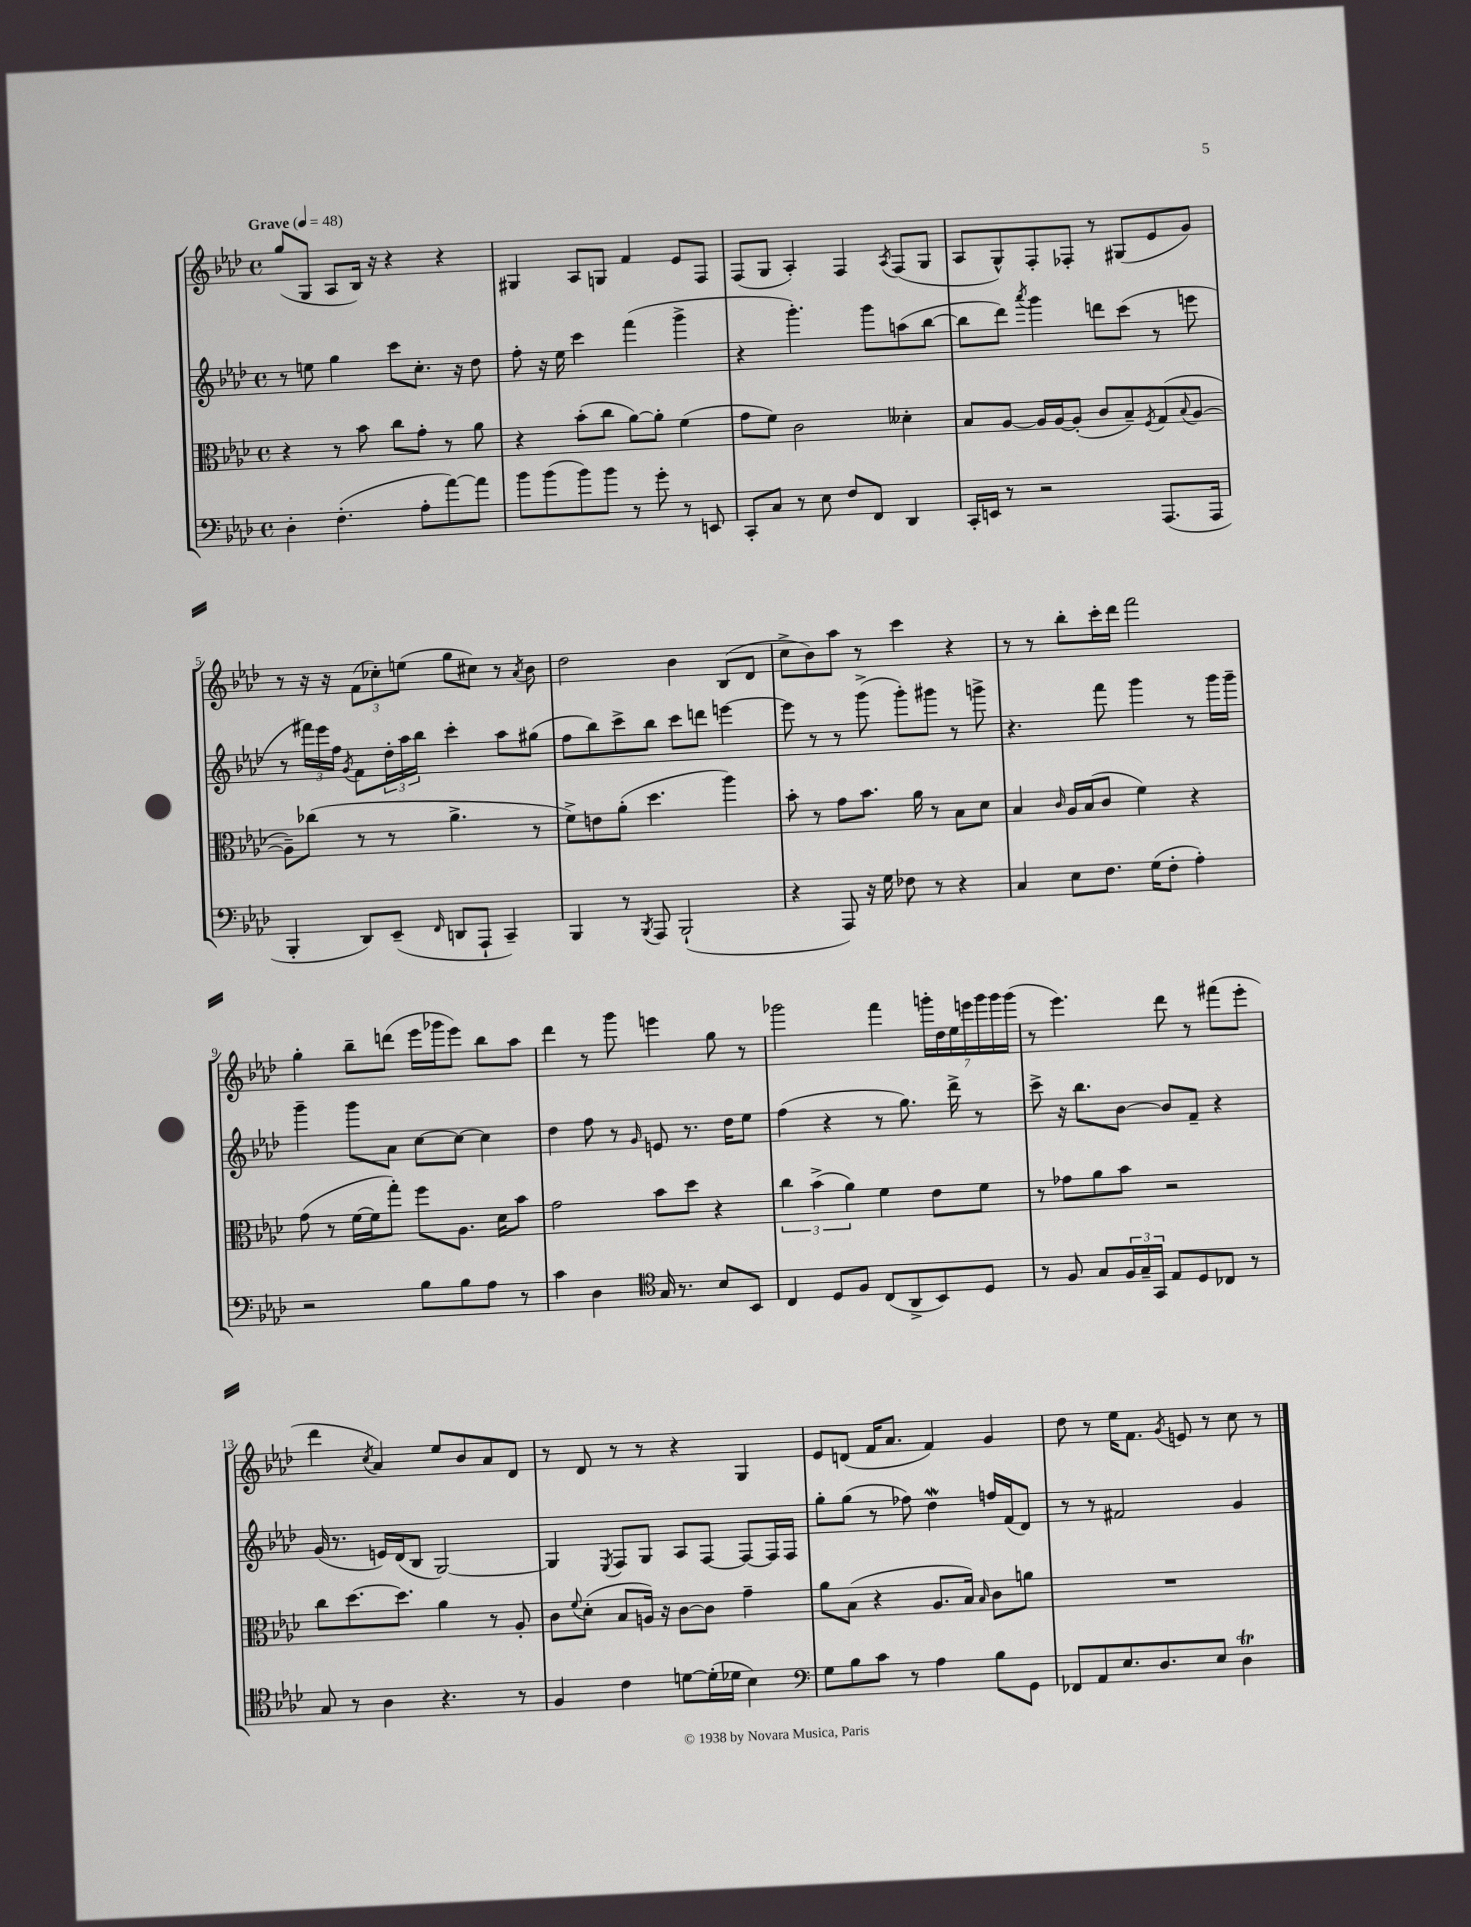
<<
\new StaffGroup <<
\new Staff = "s0" {
    \clef treble \key aes \major \defaultTimeSignature \time 4/4 \tempo "Grave" 4 = 48
    g''8( g8 aes8 bes16) r16 r4 r4 |
    gis4 aes8 g8 f'4 ees'8 f8 |
    f8( g8 aes4-.) f4 \acciaccatura { aes8 } f8( g8 |
    aes8 g8-^) f8-. fes8-. r8 gis8( ees'8 g'8) |
    r8 r16 r16 \tuplet 3/2 { f'8( ces''8-.) e''8( } g''8 cis''8) r8 \acciaccatura { aes'8 } bes'8 |
    des''2 bes'4 bes8( des'8 |
    c''8-> bes'8) aes''8 r8 c'''4 r4 |
    r8 r8 bes''8-. c'''16-. des'''16 f'''2 |
    g''4-. bes''8-- d'''8( ees'''16 ges'''16 ees'''8) bes''8 aes''8 |
    des'''4 r8 g'''8 e'''4 g''8 r8 |
    ges'''2 f'''4 \tuplet 7/4 { g'''16-. des''16 ees''16 e'''16 g'''16 g'''16 g'''16( } |
    r8 ees'''4.) des'''8 r8 fis'''8( ees'''8-. |
    des'''4 \acciaccatura { c''8 } aes'4) ees''8 bes'8 aes'8 des'8 |
    r8 des'8 r8 r8 r4 g4 |
    ees'8 d'8( f'16 aes'8. f'4) g'4 |
    des''8 r8 ees''16 f'8. \acciaccatura { g'8 } e'8 r8 c''8 r8 \bar "|." |
}
\new Staff = "s1" {
    \clef treble \key aes \major \defaultTimeSignature \time 4/4
    r8 e''8 g''4 c'''8 c''8.-. r16 des''8 |
    f''8-. r16 ees''16 c'''4 f'''4( g'''4-> |
    r4 g'''4.-.) g'''8 a''8( bes''8~ |
    bes''8 des'''8) \acciaccatura { aes'''8 } g'''4 d'''8 c'''8( r8 e'''8 |
    r8 \tuplet 3/2 { fis'''16) ees'''16 f''16 } \acciaccatura { g'8 } f'8 \tuplet 3/2 { des''16-. aes''16 bes''16 } c'''4-. aes''8 gis''8( |
    f''8 bes''8) c'''8-> bes''8 c'''8 d'''8 e'''4~ |
    e'''8 r8 r8 g'''8->( g'''8-.) gis'''8 r8 g'''8-> |
    r4. f'''8 g'''4 r8 g'''16 g'''16-- |
    g'''4-- g'''8 aes'8 c''8~ c''8~ c''4 |
    des''4 f''8 r8 \grace { g'16 } e'8 r8. des''16 ees''8 |
    f''4( r4 r8 g''8.) des'''16-> r8 |
    c'''8-> r16 bes''8. bes'8~ bes'8 f'8-- r4 |
    g'16( r8. e'16) des'16( bes8 g2~) |
    g4 \acciaccatura { ees8 } f8 g8 aes8 f8~ f8~ f16 f16 |
    g''8-. g''8( r8 fes''8) des''4\mordent f''16 f'16( des'8) |
    r8 r8 fis'2 g'4 \bar "|." |
}
\new Staff = "s2" {
    \clef alto \key aes \major \defaultTimeSignature \time 4/4
    r4 r8 bes'8 c''8 g'8-. r8 aes'8 |
    r4 bes'8-.( c''8 aes'8~) aes'8-. f'4( |
    g'8 f'8) c'2 deses'4-. |
    bes8 aes8~ aes16 aes16~ aes8-.( c'8 bes8--) \acciaccatura { f8 } g8( \appoggiatura { bes8 } aes8~ |
    aes8--) ces''8( r8 r8 aes'4.-> r8 |
    f'8->) e'8 aes'8-.( des''4. aes''4) |
    bes'8-. r8 g'8 bes'8. aes'16 r8 bes8 des'8 |
    bes4 \grace { c'16 } aes16 bes16( c'8 f'4) r4 |
    g'8( r8 f'16~ f'16 g''8-.) f''8 aes8. des'16 bes'8 |
    g'2 bes'8 des''8 r4 |
    \tuplet 3/2 { c''4 bes'4->( aes'4) } f'4 ees'8 f'8 |
    r8 ges'8 aes'8 bes'8 r2 |
    c''8 des''8.~ des''8. aes'4 r8 aes8-. |
    c'8 \appoggiatura { f'8 } des'8-.( bes8 a16) r16 c'8~ c'8 g'4-- |
    aes'8 bes8( r4 aes8. bes16) \grace { bes16 } c'8 a'8 |
    R1 \bar "|." |
}
\new Staff = "s3" {
    \clef bass \key aes \major \defaultTimeSignature \time 4/4
    des4-. f4.-.( aes8-. aes'8~) aes'8 |
    bes'8 bes'8( bes'8) bes'8 r8 g'8-. r8 e,8 |
    c,8-. c8 r8 ees8 f8 f,8 des,4 |
    c,16-. e,16 r8 r2 aes,,8.( aes,,16 |
    bes,,4-. des,8) ees,8--( \grace { f,16 } d,8 aes,,8-! c,4--) |
    bes,,4 r8 \acciaccatura { bes,,8 } aes,,8 bes,,2-!( |
    r4 aes,,8) r16 g16 fes8 r8 r4 |
    c4 ees8 f8. g16( f8-. aes4-.) |
    r2 bes8 bes8 aes8 r8 |
    c'4 des4 \clef tenor g16 r8. bes8 bes,8 |
    c4 des8 f8 c8( aes,8-> bes,8) des8 |
    r8 f8 g8 \tuplet 3/2 { f16 g16-- g,16 } ees8 des8 ces8 r8 |
    g8 r8 aes4 r4. r8 |
    f4 c'4 d'8~ d'16-.( des'16 bes4) |
    \clef bass g8 bes8 c'8 r8 aes4 bes8 g,8 |
    fes,8 aes,8 ees8. des8. ees8 des4\trill \bar "|." |
}
>>
>>
